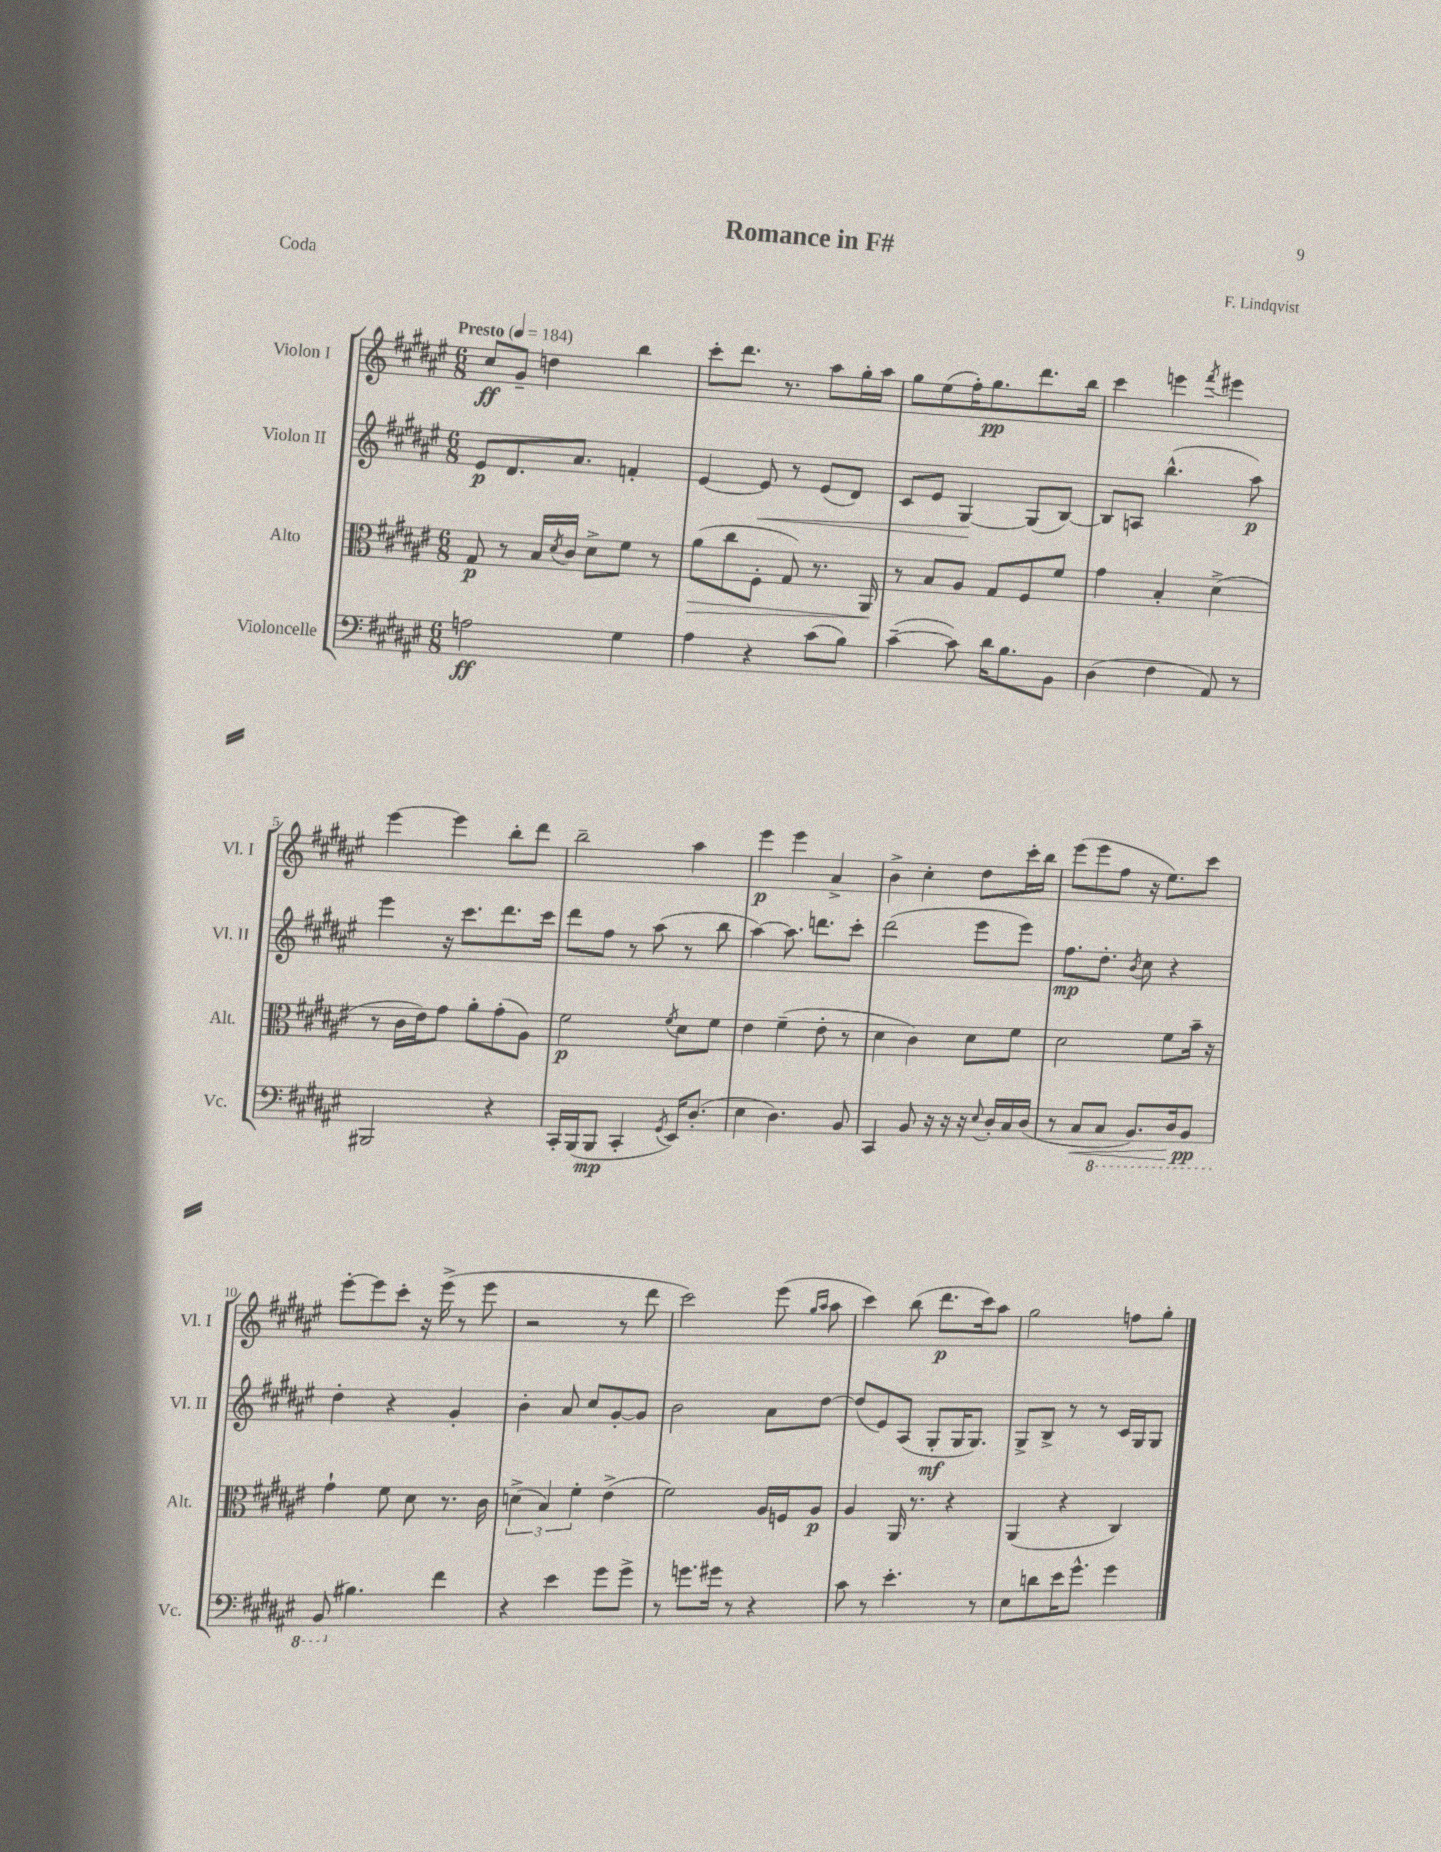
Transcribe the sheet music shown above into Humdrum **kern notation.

**kern	**kern	**kern	**kern
*staff4	*staff3	*staff2	*staff1
*clefF4	*clefC3	*clefG2	*clefG2
*k[f#c#g#d#a#e#]	*k[f#c#g#d#a#e#]	*k[f#c#g#d#a#e#]	*k[f#c#g#d#a#e#]
*M6/8	*M6/8	*M6/8	*M6/8
*MM184	*MM184	*MM184	*MM184
2A	8G#	8e#	8cc#
.	8r	8.d#	8g#~
.	16B	.	4dd
.	8qd#	.	.
.	16c#	8.a#	.
.	8d#^	.	.
4G#	8f#	4f'	4bb
.	8r	.	.
=	=	=	=
4A#	(8a#	[4e#	8ccc#'
.	8cc#	.	8.ddd#
4r	8F#'	8e#]	.
.	.	.	8.r
.	8G#)	8r	.
(8c#	8.r	(8e#	8aa#
8B)	.	8d#)	16gg#'
.	16AA#	.	16aa#
=	=	=	=
([4c#~	8r	8c#	8gg#
.	8B	8e#	(8ee#
8c#])	8A#	[4G#	16ff#')
.	.	.	8.gg#
16d#	8G#	.	.
8.B	.	.	.
.	8F#	(8G#]	8.ddd#
8BB	8f#	[8B)	.
.	.	.	16bb
=	=	=	=
(4D#	4g#	8B]	4ccc#
.	.	8A	.
4F#	4B'	(4.bb^^	4eee
.	.	.	8qfff#
8AA#)	(4d#^	.	4eee#
8r	.	8aa#)	.
=	=	=	=
2BBB#	8r	4eee#	[4eee#
.	16c#	.	.
.	16e#)	.	.
.	8g#	16r	4eee#]
.	.	8.ccc#	.
.	8a#'	.	.
4r	(8g#'	8.ddd#	8bb'
.	8A#)	.	8ddd#
.	.	16ccc#	.
=	=	=	=
16CC#'	2f#	8ddd#	2bb~
(16BBB	.	.	.
8BBB	.	8ff#	.
4CC#'	.	8r	.
.	.	(8aa#	.
8qGG#	8qf#	.	.
16EE#)	8d#	8r	4aa#
(8.D#'	.	.	.
.	8f#	8bb	.
=	=	=	=
4E#	4e#	[4aa#)	4eee#
4.D#)	(4f#~	8.aa#]	4eee#
.	.	8.ddd	.
.	8e#'	.	4a#^
8BB	8r	8ccc#'	.
=	=	=	=
4CC#	4d#	(2ddd#	4b^
8BB	4c#)	.	4cc#'
16r	.	.	.
16r	.	.	.
16r	8d#	8eee#	8dd#
8qqE#	.	.	.
16D#'	.	.	.
16C#	8f#	8eee#)	16ccc#'
(16D#	.	.	16bb
=	=	=	=
8r	2d#	8.ff#	(8eee#
8C#	.	.	8eee#
.	.	8.dd#'	.
8CC#	.	.	8ff#
.	.	8qb	.
8.BBB)	.	8cc#	16r
.	.	.	8.ee#)
.	8f#	4r	.
16DD#	.	.	.
8BBB	16b~	.	8ccc#
.	16r	.	.
=	=	=	=
(8BBB	4g#`	4dd#'	[8eee#'
4.B#)	.	.	8eee#]
.	8f#	4r	8ccc#'
.	8d#	.	16r
.	.	.	(16eee#^
4f#	8.r	4g#'	8r
.	.	.	8eee#
.	16c#	.	.
=	=	=	=
4r	(6d^	4b'	2r
.	6B)	.	.
4e#	.	8a#	.
.	6f#'	.	.
.	.	8cc#	.
8g#	(4e#^	[8g#'	8r
8g#^	.	8g#]	8ddd#
=	=	=	=
8r	2f#)	2b	2ccc#)
8.g	.	.	.
16g#	.	.	.
8r	.	.	.
4r	16A#	8a#	(8eee#
.	16F	.	.
.	.	.	16qqgg#
.	.	.	16qqaa#
.	8A#	[8dd#	8aa#
=	=	=	=
8c#	4A#	(8dd#]	4ccc#)
8r	.	8e#)	.
4.e#'	16AA#	(8A#	(8bb
.	8.r	.	.
.	.	8G#'	8.ddd#
.	4r	16G#	.
.	.	8.G#)	16ccc#)
8r	.	.	8aa#
=	=	=	=
8E#	(4AA#	8G#^	2gg#
8d	.	8B^	.
16e#	4r	8r	.
8.g#^^	.	.	.
.	.	8r	.
4g#	4C#)	16c#	8ff
.	.	16G#	.
.	.	8G#	8gg#'
==	==	==	==
*-	*-	*-	*-
